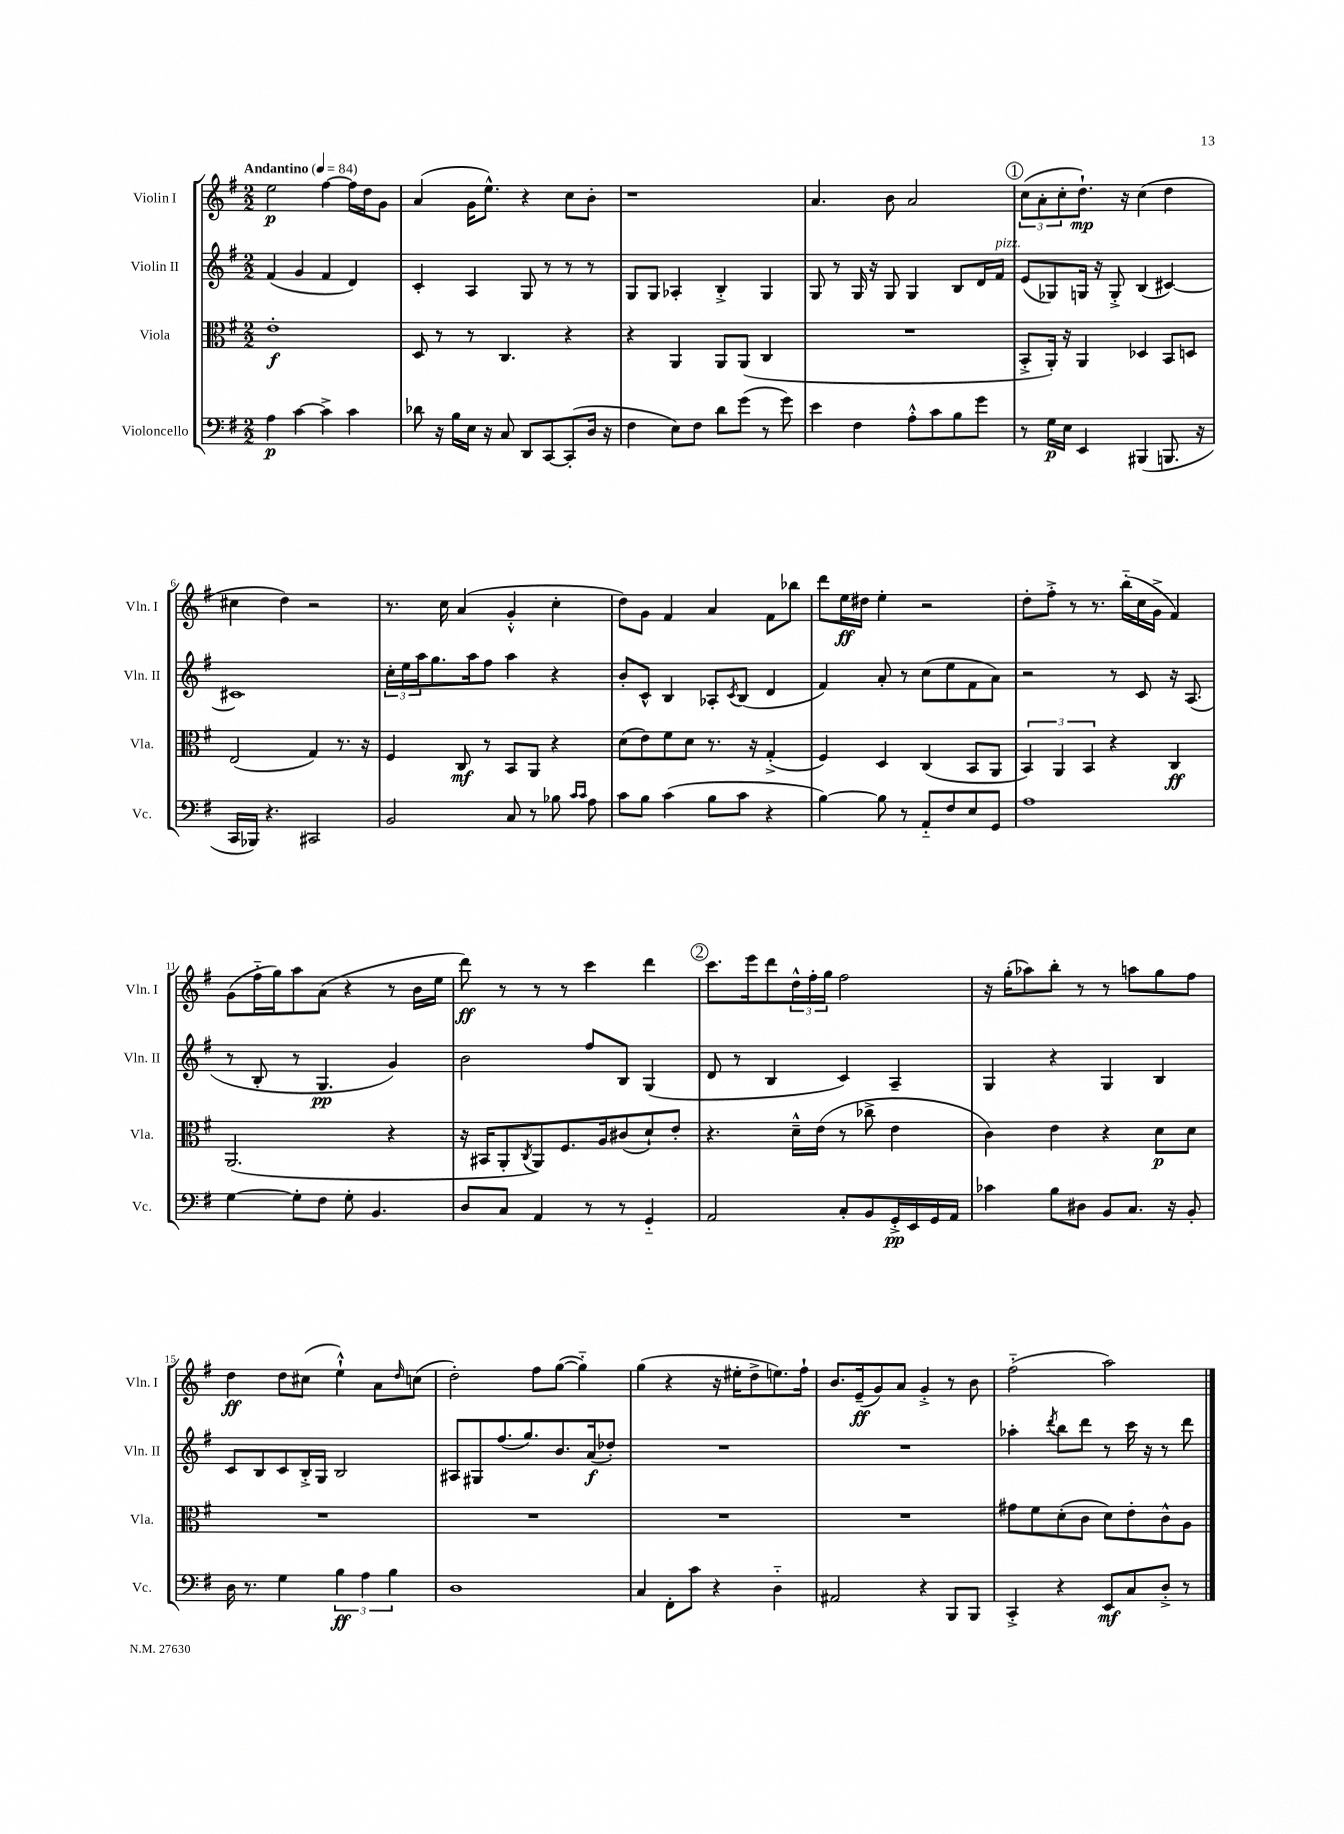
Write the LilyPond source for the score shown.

<<
\new StaffGroup <<
\new Staff = "s0" \with { instrumentName = "Violin I" shortInstrumentName = "Vln. I" } {
    \clef treble \key g \major \numericTimeSignature \time 2/2 \tempo "Andantino" 4 = 84
    e''2\p fis''4~ fis''16 d''16 g'8 |
    a'4( g'16 e''8.-^) r4 c''8 b'8-. |
    r1 |
    a'4. b'8 a'2 |
    \mark \markup { \circle "1" } \tuplet 3/2 { c''8( a'8-. c''8-. } d''8.-!\mp) r16 c''4( d''4 |
    cis''4 d''4) r2 |
    r8. c''16 a'4( g'4-.-^ c''4-. |
    d''8) g'8 fis'4 a'4 fis'8 bes''8 |
    d'''8 e''16\ff dis''16 e''4-. r2 |
    d''8-. fis''8-.-> r8 r8. b''16-_( c''16 g'16-> fis'4) |
    g'8( fis''16-_ g''16) a''8 a'8( r4 r8 b'16 e''16 |
    d'''8\ff) r8 r8 r8 c'''4 d'''4 |
    \mark \markup { \circle "2" } c'''8. e'''16 d'''8 \tuplet 3/2 { d''16-^ fis''16-. g''16 } fis''2 |
    r16 g''16-.( aes''8) b''8-. r8 r8 a''8 g''8 fis''8 |
    d''4\ff d''8 cis''8( e''4-!-^) a'8 \grace { d''16 } c''8( |
    d''2-.) fis''8 g''8~( g''4-_) |
    g''4( r4 r16 eis''16-. d''8-> e''8.) fis''16-! |
    b'8. e'16--\ff( g'8) a'8 g'4-.-> r8 b'8 |
    fis''2-_( a''2) \bar "|." |
}
\new Staff = "s1" \with { instrumentName = "Violin II" shortInstrumentName = "Vln. II" } {
    \clef treble \key g \major \numericTimeSignature \time 2/2
    fis'4( g'4 fis'4 d'4) |
    c'4-. a4 g8 r8 r8 r8 |
    g8 g8 aes4-. b4-.-> g4 |
    g8 r8 g16 r16 g8 g4 b8 d'16 fis'16^\markup { \italic "pizz." } |
    \mark \markup { \circle "1" } e'8( ges8) g16 r16 g8-.-> b4( cis'4~) |
    cis'1 |
    \tuplet 3/2 { c''16-. e''16 a''16 } g''8. a''16 fis''8 a''4 r4 |
    b'8-. c'8-^ b4 aes8-. \acciaccatura { c'8 } b8( d'4 |
    fis'4) a'8-. r8 c''8( e''8 fis'8 a'8) |
    r2 r8 c'8 r16 a8.( |
    r8 b8-. r8 g4.\pp g'4) |
    b'2 fis''8 b8 g4( |
    \mark \markup { \circle "2" } d'8 r8 b4 c'4) a4-- |
    g4 r4 g4 b4 |
    c'8 b8 c'8 b16-.-> g16 b2 |
    ais8 gis8 fis''8.( g''8.) b'8. a'16\f( des''8-.) |
    R1 |
    R1 |
    aes''4-. \acciaccatura { d'''8 } b''8 d'''8 r8 c'''16 r16 r8 d'''8 \bar "|." |
}
\new Staff = "s2" \with { instrumentName = "Viola" shortInstrumentName = "Vla." } {
    \clef alto \key g \major \numericTimeSignature \time 2/2
    e'1-.\f |
    d8 r8 r8 c4. r4 |
    r4 a,4 a,8 a,8( c4 |
    R1 |
    \mark \markup { \circle "1" } b,8-.-> a,16-.) r16 a,4 des4 b,8 d8 |
    e2( g4) r8. r16 |
    fis4 c8\mf r8 b,8 a,8 r4 |
    d'8( e'8) fis'8 d'8 r8. r16 g4-.->( |
    fis4) d4 c4( b,8 a,8 |
    \tuplet 3/2 { b,4) a,4 b,4 } r4 c4\ff |
    a,2.( r4 |
    r16 bis,16 a,8-. \acciaccatura { c8 } a,8) fis8. a16 cis'8( d'8-!) e'8-. |
    \mark \markup { \circle "2" } r4. d'16---^ e'16( r8 ces''8-> e'4 |
    c'4) e'4 r4 d'8\p d'8 |
    R1 |
    R1 |
    R1 |
    R1 |
    gis'8 fis'8 d'8-.( c'8 d'8) e'8-. c'8-^ a8 \bar "|." |
}
\new Staff = "s3" \with { instrumentName = "Violoncello" shortInstrumentName = "Vc." } {
    \clef bass \key g \major \numericTimeSignature \time 2/2
    a4\p c'4~ c'4-> c'4 |
    des'8 r16 b16 e16 r16 c8 d,8 c,8~ c,8-.( d16 r16 |
    fis4 e8) fis8 d'8 g'8( r8 g'8) |
    e'4 fis4 a8-.-^ c'8 b8 g'8 |
    \mark \markup { \circle "1" } r8 g16\p e16 e,4 bis,,4( b,,8. r16 |
    c,16 bes,,16) r4. cis,2 |
    b,2 c8 r8 bes8 \grace { c'16 c'16 } a8 |
    c'8 b8 c'4( b8 c'8 r4 |
    b4~) b8 r8 a,8-_ fis8 e8 g,8 |
    a1 |
    g4~ g8-. fis8 g8-. b,4. |
    d8 c8 a,4 r8 r8 g,4-_ |
    \mark \markup { \circle "2" } a,2 c8-. b,8 g,16-.->\pp e,16 g,16 a,16 |
    ces'4 b8 dis8 b,8 c8. r16 b,8-. |
    d16 r8. g4 \tuplet 3/2 { b4\ff a4 b4 } |
    d1 |
    c4 fis,8-. c'8 r4 d4-_ |
    ais,2 r4 b,,8 b,,8 |
    c,4-.-> r4 e,8\mf c8 d8-.-> r8 \bar "|." |
}
>>
>>
